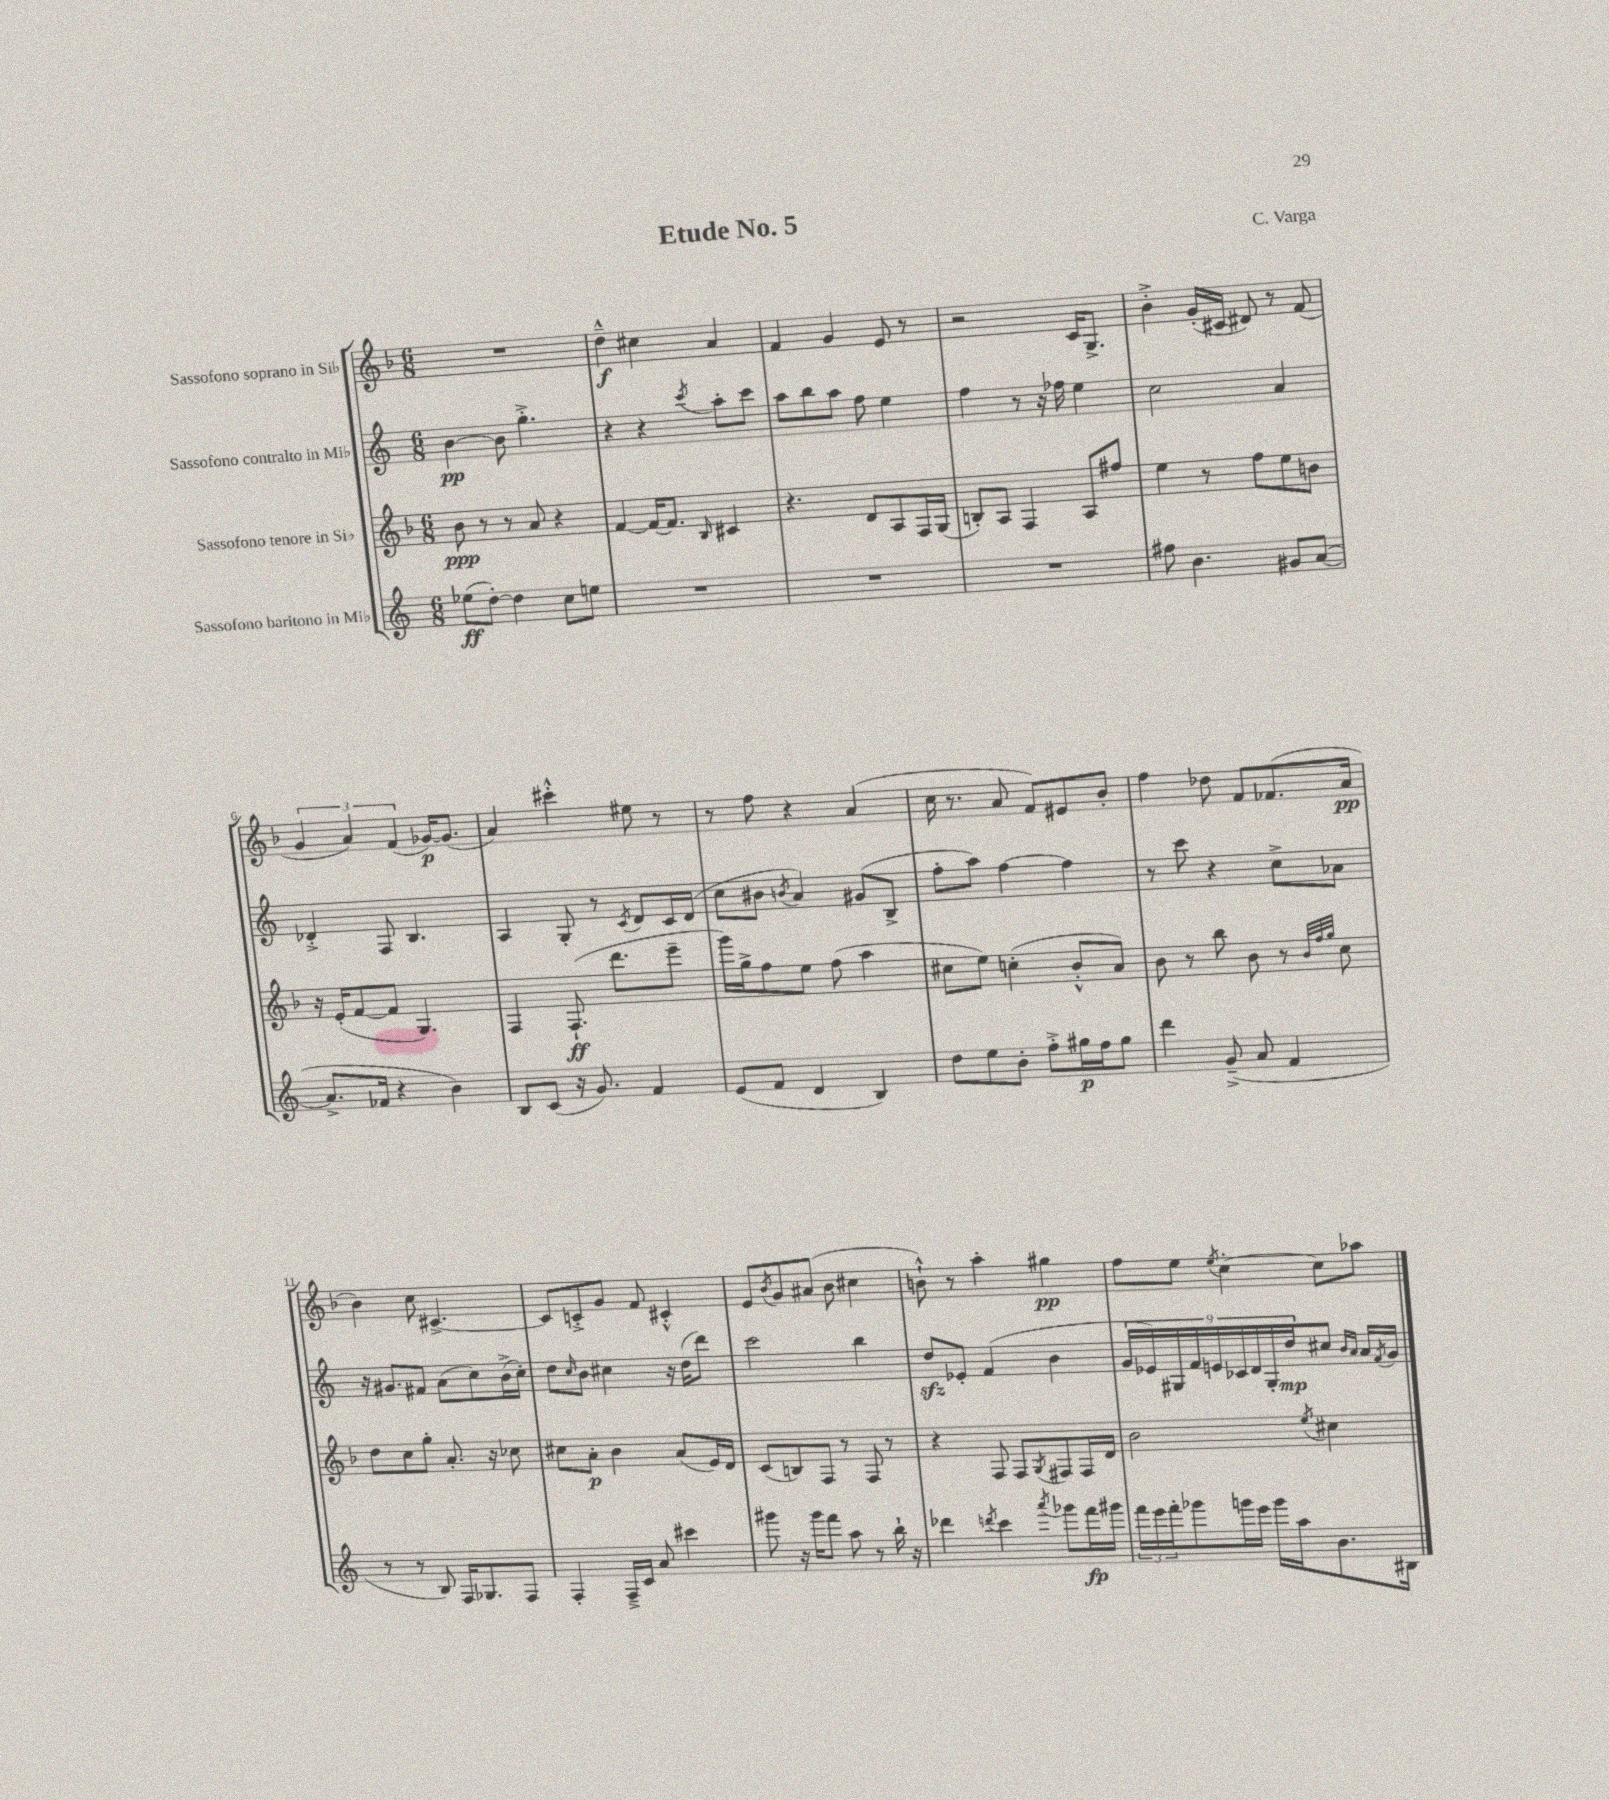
\header { title = "Etude No. 5" composer = "C. Varga" }
<<
\new StaffGroup <<
\new Staff = "s0" \with { instrumentName = "Sassofono soprano in Sib" } {
    \clef treble \key f \major \numericTimeSignature \time 6/8
    R2. |
    d''4---^\f cis''4 a'4 |
    f'4 g'4 e'8 r8 |
    r2 c'16 g8.-> |
    bes'4-.-> g'16-.( cis'16 dis'8) r8 f'8( |
    \tuplet 3/2 { g'4 a'4) f'4( } ges'16~\p) ges'8.( |
    a'4) cis'''4-.-^ eis''8 r8 |
    r8 f''8 r4 a'4( |
    c''16 r8. a'8 f'8) eis'8 bes'8-. |
    f''4 des''8 f'8 fes'8.( a'16\pp |
    bes'4) c''8 cis'4.~-> |
    cis'8 c'8-.-> g'8 f'8 cis'4-.-^ |
    e'8 \acciaccatura { bes'8 } g'8 ais'8( bes'8 cis''4 |
    b'8-!-^) r8 a''4-. gis''4\pp |
    f''8 e''8 \acciaccatura { e''8 } c''4~-. c''8 aes''8 \bar "|." |
}
\new Staff = "s1" \with { instrumentName = "Sassofono contralto in Mib" } {
    \clef treble \key c \major \numericTimeSignature \time 6/8
    b'4~\pp b'8 g''4.-.-> |
    r4 r4 \acciaccatura { c'''8 } a''8-. c'''8 |
    a''8 b''8 a''8 f''8 e''4 |
    f''4 r8 r16 fes''16 e''4 |
    c''2 a'4 |
    des'4-.-> f8 b4. |
    a4 g8-. r8 \acciaccatura { c'8 } d'8 c'16 d'16( |
    c''8 bis'8 \acciaccatura { b'8 } a'4) gis'8( b8-> |
    f''8-. a''8) f''4~ f''4 |
    r8 c'''8 r4 c''8-> aes'8 |
    r16 gis'8. fis'8 a'8( c''8) b'16->( c''16-.) |
    d''8 \grace { c''16 } b'8 cis''4 r16 d''16( d'''8) |
    c'''2 b''4 |
    d''8\sfz ees'8-. f'4( b'4 |
    \tuplet 9/8 { g'16 ees'16) gis16 f'16 e'16 ces'16 d'16 gis16-. d''16\mp } cis''8 \grace { b'16 a'16 } a'16 \acciaccatura { f'8 } g'16 \bar "|." |
}
\new Staff = "s2" \with { instrumentName = "Sassofono tenore in Sib" } {
    \clef treble \key f \major \numericTimeSignature \time 6/8
    bes'8\ppp r8 r8 a'8 r4 |
    f'4~ f'16~ f'8. \grace { bes16 } cis'4 |
    r4. d'8 a8 f16 g16( |
    b8-.) a8 f4 a8 fis''8 |
    e''4 r8 f''8 e''8 b'8 |
    r16 e'16-.( f'8~ f'8 g4.) |
    f4 f8.-!\ff( d'''8. e'''8-- |
    g'''16) g''16-> f''8 e''8 f''8( a''4 |
    cis''8 e''8) c''4-.( bes'8-.-^ a'8) |
    bes'8 r8 bes''8 bes'8 r8 \grace { bes'32 f''32 g''32 } c''8 |
    d''8 c''8 g''8-. a'8.-. r16 ces''8 |
    cis''8 a'8-.\p bes'4 a'8( e'16) d'16 |
    c'8( b8) f8 r8 f8 r8 |
    r4 f8 f8 \acciaccatura { g8 } fis8 fis16 d'16 |
    bes'2 \acciaccatura { e''8 } cis''4 \bar "|." |
}
\new Staff = "s3" \with { instrumentName = "Sassofono baritono in Mib" } {
    \clef treble \key c \major \numericTimeSignature \time 6/8
    ees''8\ff( d''8~-.) d''4 c''8 e''8 |
    R2. |
    R2. |
    R2. |
    fis''8 b'4. gis'8 a'8~( |
    a'8.-> fes'16 r4 b'4) |
    b8 c'8( r16 g'8.) f'4 |
    e'8( f'8 d'4 b4) |
    d''8 e''8 b'8-. f''8-.-> gis''16\p f''16 gis''8 |
    d'''4 g'8--->( a'8 f'4 |
    r8 r8 b8) f16 ges8. f8 |
    f4-. f16---> c'16 a'8 cis'''4 |
    gis'''8 r16 gis'''16 f'''8 a''8 r8 b''16-! r16 |
    des'''4 \acciaccatura { d'''8 } c'''4 \acciaccatura { a'''8 } ges'''8 f'''16\fp gis'''16 |
    \tuplet 3/2 { f'''16 e'''16 f'''16-. } ges'''8 g'''16 e'''16 g'''16 a''16 b'8. bis16 \bar "|." |
}
>>
>>
